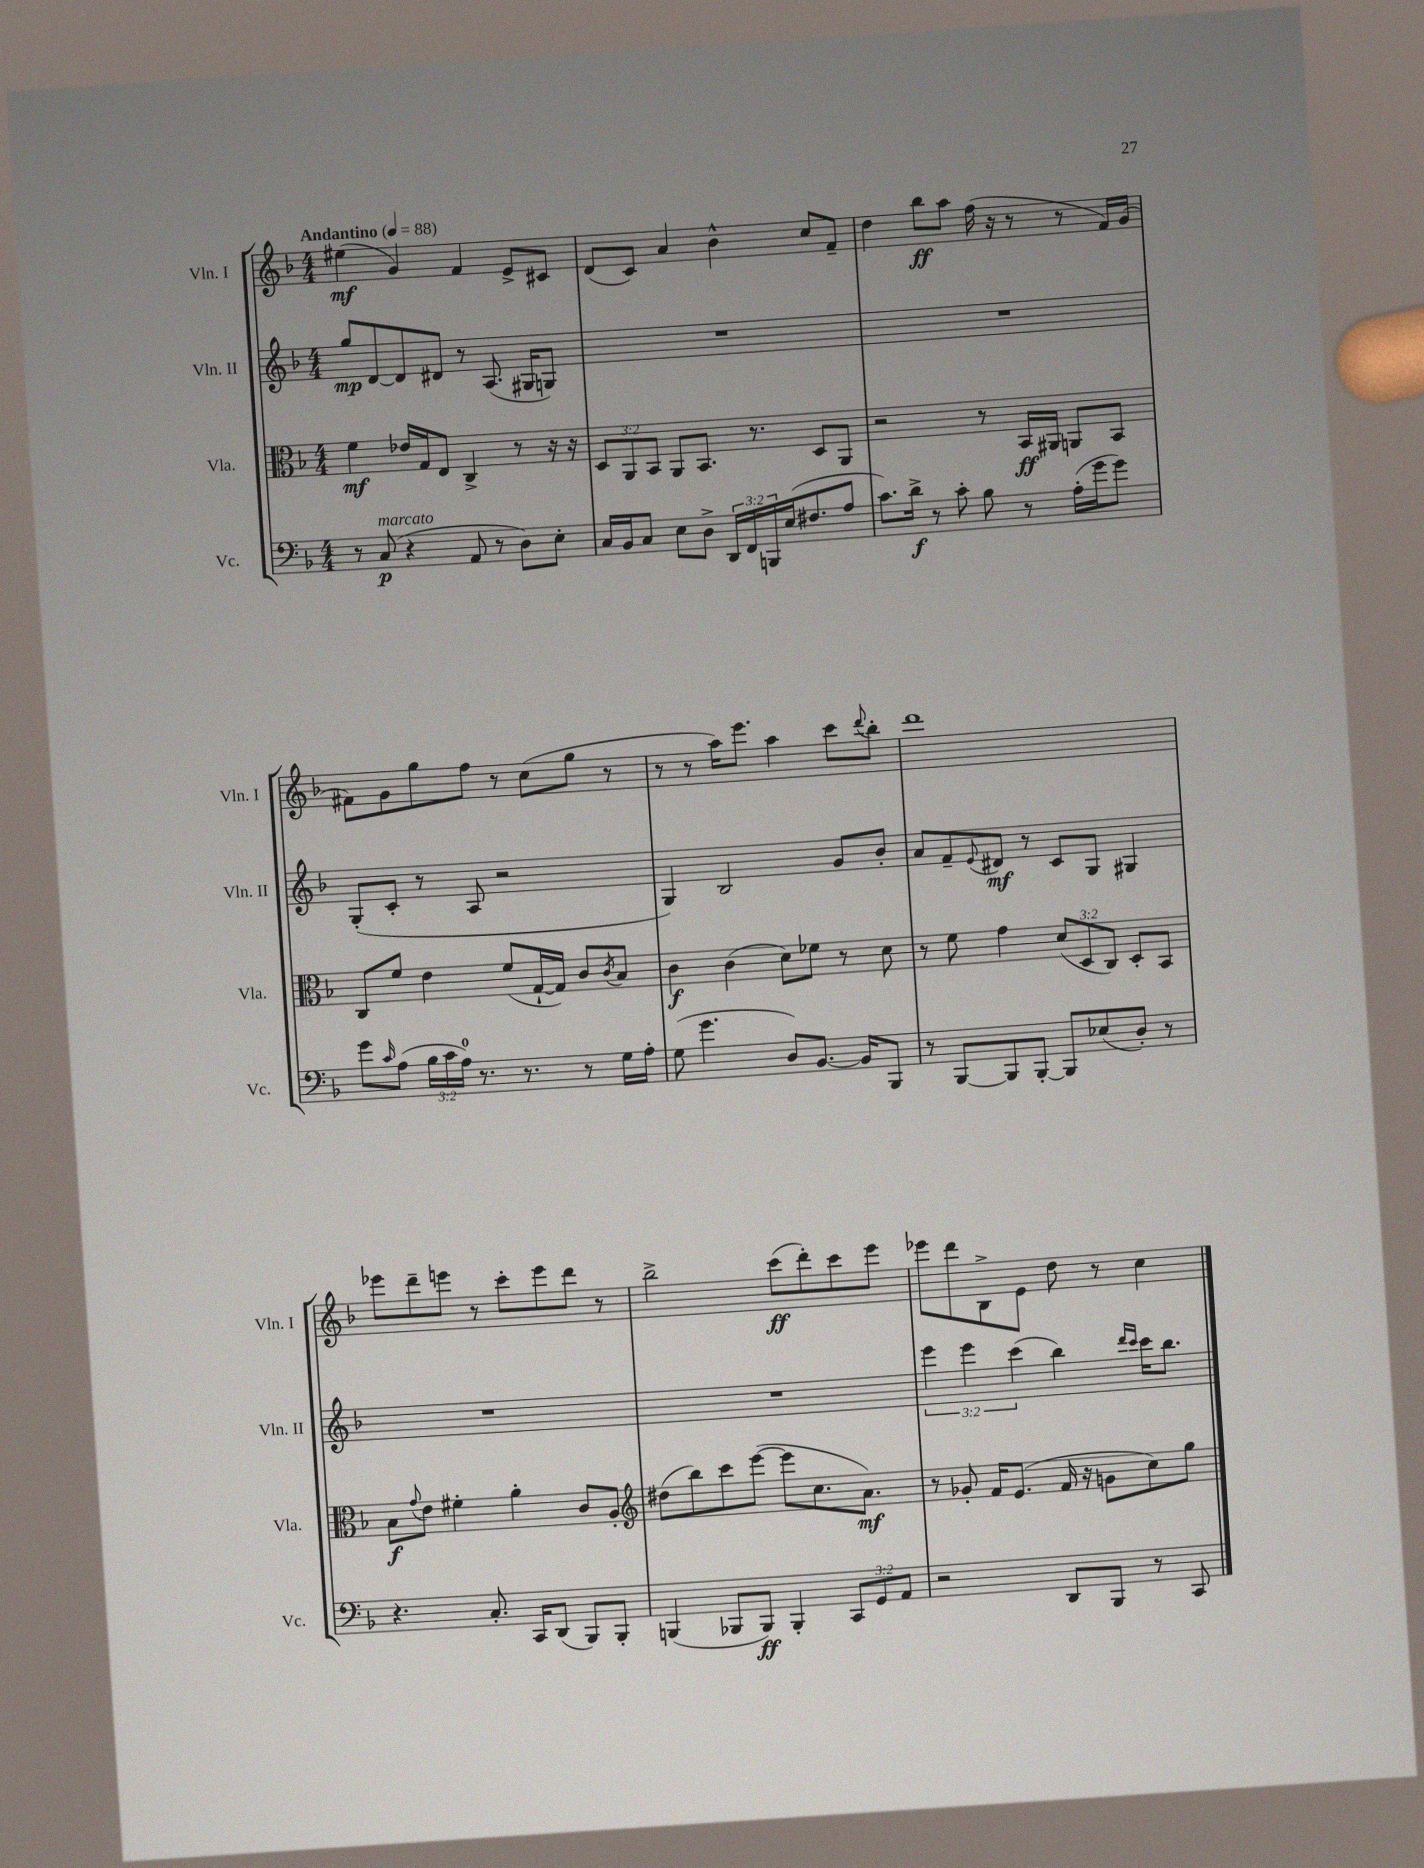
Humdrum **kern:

**kern	**dynam	**kern	**dynam	**kern	**dynam	**kern	**dynam
*part4	*part4	*part3	*part3	*part2	*part2	*part1	*part1
*staff4	*staff4	*staff3	*staff3	*staff2	*staff2	*staff1	*staff1
*I"Vc.	*	*I"Vla.	*	*I"Vln. II	*	*I"Vln. I	*
*I'Vc.	*	*I'Vla.	*	*I'Vln. II	*	*I'Vln. I	*
*clefF4	*	*clefC3	*	*clefG2	*	*clefG2	*
*k[b-]	*	*k[b-]	*	*k[b-]	*	*k[b-]	*
*M4/4	*	*M4/4	*	*M4/4	*	*M4/4	*
*MM88	*	*MM88	*	*MM88	*	*MM88	*
=1	=1	=1	=1	=1	=1	=1	=1
!	!	!	!	!	!	!LO:TX:a:B:t=Andantino	!
8r	.	4f\	mf	8gg/L	mp	(4ee#X\	mf
!LO:TX:a:i:t=marcato	!	!	!	!	!	!	!
(8C/	p	.	.	[8d/	.	.	.
4r	.	16e-X/LL	.	8d/]	.	4g/)	.
.	.	16G/J	.	.	.	.	.
.	.	8E/J	.	8d#X/J	.	.	.
8AA/	.	4C^/	.	8r	.	4f/	.
8r	.	.	.	(8.A/	.	.	.
8D\L)	.	8r	.	.	.	8e^/L	.
.	.	.	.	16G#X/KL	.	.	.
8E'\J	.	16r	.	8Gn/J)	.	8c#X/J	.
.	.	16r	.	.	.	.	.
=2	=2	=2	=2	=2	=2	=2	=2
16C/LL	.	12D/L	.	1r	.	(8d/L	.
16BB-/J	.	.	.	.	.	.	.
.	.	12AA/	.	.	.	.	.
8C/J	.	.	.	.	.	8c/J)	.
.	.	12BB-/J	.	.	.	.	.
8E\L	.	8AA/L	.	.	.	4a/	.
8D^\J	.	8.BB-/J	.	.	.	.	.
24DD/LL	.	.	.	.	.	4b-^^\	.
24FF/	.	.	.	.	.	.	.
.	.	8.r	.	.	.	.	.
24BBBn/	.	.	.	.	.	.	.
(16E/J	.	.	.	.	.	.	.
8.F#X/	.	.	.	.	.	.	.
.	.	8D/L	.	.	.	8cc/L	.
8A/J	.	8AA/J	.	.	.	8f~/J	.
=3	=3	=3	=3	=3	=3	=3	=3
8.c\L)	.	2r	.	1r	.	4dd\	.
16d^\Jk	f	.	.	.	.	.	.
8r	.	.	.	.	.	8bb-\L	ff
8c'\	.	.	.	.	.	8aa\J	.
8B-\	.	8r	.	.	.	(16ff\	.
.	.	.	.	.	.	16r	.
8r	.	16BB-/LL	ff	.	.	8r	.
.	.	16AA#X/JJ	.	.	.	.	.
(16A'\LL	.	8AAn/L	.	.	.	8r	.
16g\J	.	.	.	.	.	.	.
8g\J)	.	8BB-/J	.	.	.	16f/LL)	.
.	.	.	.	.	.	(16g/JJ	.
!!LO:LB:g=z
=4	=4	=4	=4	=4	=4	=4	=4
8g\L	.	8C/L	.	(8G'/L	.	8f#X\L)	.
16qqc/	.	.	.	.	.	.	.
(8A\J	.	8f/J	.	8c'/J	.	8g\	.
24B-\LL	.	4e\	.	8r	.	8gg\	.
24c\	.	.	.	.	.	.	.
24A\JJ)	.	.	.	.	.	.	.
8.r	.	.	.	8A/	.	8ff\J	.
.	.	(8f/L	.	2r	.	8r	.
8.r	.	.	.	.	.	.	.
.	.	[16G`/L	.	.	.	(8cc\L	.
.	.	16G/JJ])	.	.	.	.	.
8r	.	8c/L	.	.	.	8gg\J	.
.	.	8qc/	.	.	.	.	.
16G\LL	.	8B-/J	.	.	.	8r	.
16A'\JJ	.	.	.	.	.	.	.
=5	=5	=5	=5	=5	=5	=5	=5
(8G\	.	4c\	f	4G/)	.	8r	.
4.g\	.	.	.	.	.	8r	.
.	.	(4c\	.	2B-/	.	16aa\KL)	.
.	.	.	.	.	.	8.eee\J	.
8D/L)	.	8d\L)	.	.	.	4aa\	.
[8.BB-/J	.	8f-X\J	.	.	.	.	.
.	.	8r	.	8g/L	.	8ccc\L	.
16BB-/KL]	.	.	.	.	.	.	.
.	.	.	.	.	.	8qqddd/	.
8BBB-/J	.	8d\	.	8b-'/J	.	8bb-'\J	.
=6	=6	=6	=6	=6	=6	=6	=6
8r	.	8r	.	8a/L	.	1ddd	.
[8BBB-/L	.	8f\	.	8f~/	.	.	.
.	.	.	.	8qqe/	.	.	.
8BBB-/]	.	4g\	.	8d#X/J	mf	.	.
[8BBB-'/J	.	.	.	8r	.	.	.
8BBB-/L]	.	(12d/L	.	8c/L	.	.	.
.	.	12D/	.	.	.	.	.
(8E-X/	.	.	.	8G/J	.	.	.
.	.	12C/J)	.	.	.	.	.
8D'/J)	.	8D'/L	.	4G#X/	.	.	.
8r	.	8BB-/J	.	.	.	.	.
!!LO:LB:g=z
=7	=7	=7	=7	=7	=7	=7	=7
4.r	.	8B-\L	f	1r	.	8eee-X\L	.
.	.	8qqg/	.	.	.	.	.
.	.	8e\J	.	.	.	8ddd~\	.
.	.	4f#X'\	.	.	.	8eeen\J	.
8.C'/	.	.	.	.	.	8r	.
.	.	4a'\	.	.	.	8ccc'\L	.
16CC/KL	.	.	.	.	.	.	.
(8DD/J	.	.	.	.	.	8eee\	.
8BBB-/L)	.	8c/L	.	.	.	8ddd\J	.
8BBB-'/J	.	8A'/J	.	.	.	8r	.
=8	=8	=8	=8	=8	=8	=8	=8
*	*	*clefG2	*	*	*	*	*
(4BBBn/	.	(8dd#X\L	.	1r	.	2bb-^\	.
.	.	8bb-\)	.	.	.	.	.
8BBB-X/L	.	8ccc\	.	.	.	.	.
8BBB-/J)	ff	([8eee\J	.	.	.	.	.
4BBB-'/	.	8eee\L]	.	.	.	(8ccc\L	ff
.	.	8.cc\	.	.	.	8ddd'\)	.
12CC/L	.	.	.	.	.	8ccc\	.
.	.	8.a\J)	mf	.	.	.	.
12GG/	.	.	.	.	.	.	.
.	.	.	.	.	.	8eee\J	.
12AA/J	.	.	.	.	.	.	.
=9	=9	=9	=9	=9	=9	=9	=9
2r	.	8r	.	6eee\	.	8eee-X\L	.
.	.	8g-X'/	.	.	.	8ddd\	.
.	.	.	.	6eee\	.	.	.
.	.	16f/KL	.	.	.	8B-^\	.
.	.	(8.e/J	.	.	.	.	.
.	.	.	.	(6ccc\	.	.	.
.	.	.	.	.	.	8e\J	.
8DD/L	.	16f/	.	4bb-\)	.	8dd\	.
.	.	16r	.	.	.	.	.
8BBB-/J	.	8gn\L	.	.	.	8r	.
.	.	.	.	16qqddd/LL	.	.	.
.	.	.	.	16qqccc/JJ	.	.	.
8r	.	8cc\)	.	16ccc\KL	.	4cc\	.
.	.	.	.	8.bb-\J	.	.	.
8CC/	.	8gg\J	.	.	.	.	.
==	==	==	==	==	==	==	==
*-	*-	*-	*-	*-	*-	*-	*-
